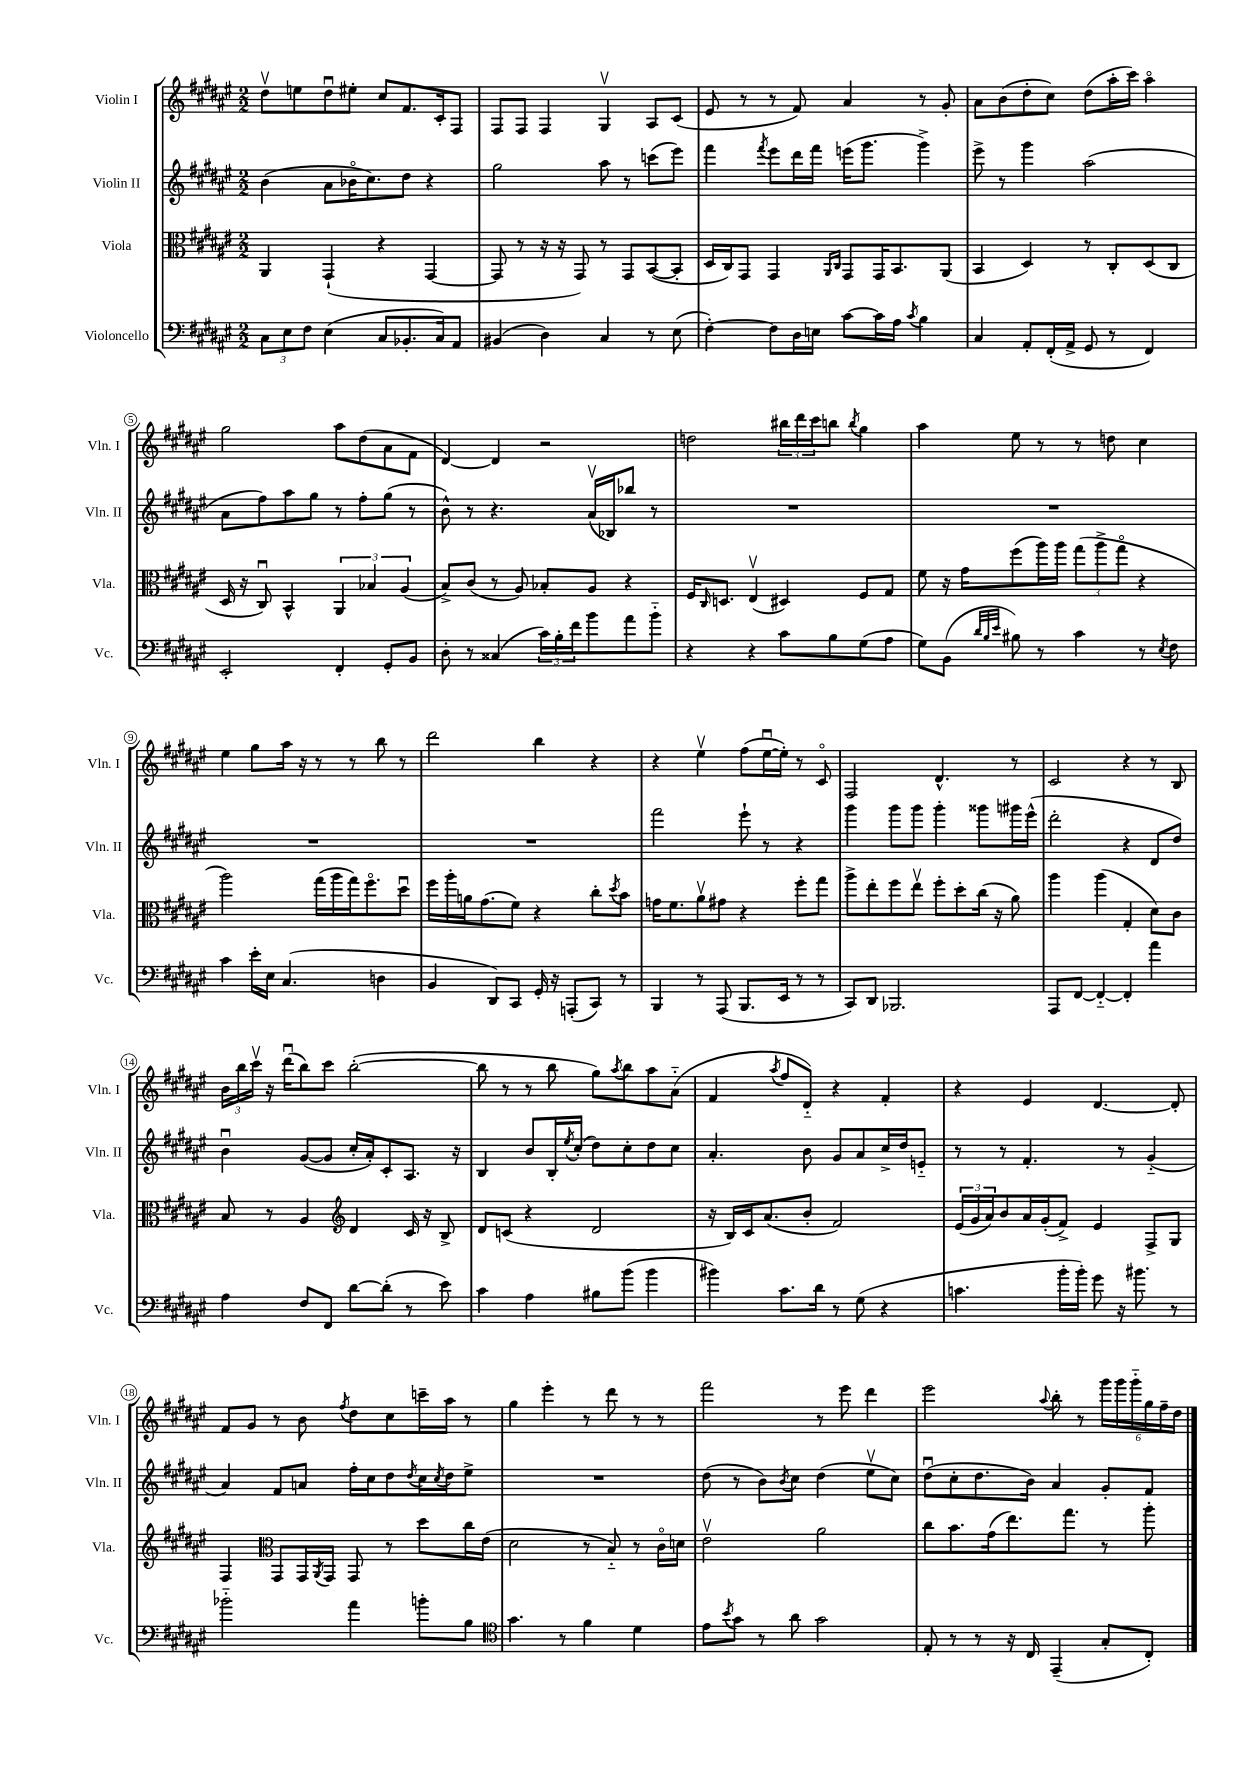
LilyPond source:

<<
\new StaffGroup <<
\new Staff = "s0" \with { instrumentName = "Violin I" shortInstrumentName = "Vln. I" } {
    \clef treble \key fis \major \numericTimeSignature \time 2/2
    dis''8\upbow e''8 dis''8\downbow eis''8-. cis''8 fis'8. cis'16-. fis8 |
    fis8 fis8 fis4 gis4\upbow ais8 cis'8( |
    eis'8 r8 r8 fis'8) ais'4 r8 gis'8-. |
    ais'8 b'8( dis''8-. cis''8) dis''8( ais''16-. cis'''16) ais''4\flageolet |
    gis''2 ais''8 dis''8( ais'8 fis'8 |
    dis'4~) dis'4 r2 |
    d''2 \tuplet 3/2 { bis''16 dis'''16 cis'''16 } b''8 \acciaccatura { b''8 } gis''4 |
    ais''4 eis''8 r8 r8 d''8 cis''4 |
    eis''4 gis''8 ais''16 r16 r8 r8 b''8 r8 |
    dis'''2 b''4 r4 |
    r4 eis''4\upbow fis''8( eis''16~\downbow eis''16-.) r8 cis'8\flageolet |
    fis2 dis'4.-^ r8 |
    cis'2 r4 r8 b8 |
    \tuplet 3/2 { b'16 b''16 cis'''16\upbow } r16 dis'''16\downbow( b''8) cis'''8 b''2~-.( |
    b''8 r8 r8 b''8 gis''8) \acciaccatura { ais''8 } b''8 ais''8 ais'8-_( |
    fis'4 \acciaccatura { ais''8 } fis''8 dis'8-_) r4 fis'4-. |
    r4 eis'4 dis'4.~ dis'8-. |
    fis'8 gis'8 r8 b'8 \acciaccatura { fis''8 } dis''8 cis''8 c'''16-- ais''16 r8 |
    gis''4 eis'''4-. r8 dis'''8 r8 r8 |
    fis'''2 r8 eis'''8 dis'''4 |
    eis'''2 \appoggiatura { ais''8 } b''8-. r8 \tuplet 6/4 { gis'''16 gis'''16 gis'''16-_ gis''16 fis''16-- dis''16 } \bar "|." |
}
\new Staff = "s1" \with { instrumentName = "Violin II" shortInstrumentName = "Vln. II" } {
    \clef treble \key fis \major \numericTimeSignature \time 2/2
    b'4( ais'8 bes'16\flageolet cis''8.) dis''8 r4 |
    gis''2 ais''8 r8 c'''8( eis'''8) |
    fis'''4 \acciaccatura { fis'''8 } eis'''8 dis'''16 fis'''16 e'''16( gis'''8. gis'''4->) |
    eis'''8-> r8 gis'''4 ais''2( |
    ais'8 fis''8) ais''8 gis''8 r8 fis''8-. gis''8( r8 |
    b'8-^) r8 r4. ais'16\upbow( bes16) bes''8 r8 |
    R1 |
    R1 |
    R1 |
    R1 |
    fis'''2 eis'''8-! r8 r4 |
    gis'''4 gis'''8 gis'''8 gis'''4-. gisis'''8 gis'''16 eis'''16-^( |
    dis'''2-. r4 dis'8 dis''8) |
    b'4\downbow gis'8~( gis'8 cis''16-. ais'16-.) cis'8-. ais8. r16 |
    b4 b'8 b16-. \acciaccatura { eis''8 } cis''16-.( dis''8) cis''8-. dis''8 cis''8 |
    ais'4.-. b'8 gis'8 ais'8 cis''16-> dis''16 e'8-_ |
    r8 r8 fis'4.-. r8 gis'4-_( |
    ais'4) fis'8 a'8 fis''16-. cis''16 dis''8 \acciaccatura { dis''8 } cis''16 \acciaccatura { cis''8 } dis''16 eis''8-> |
    R1 |
    dis''8( r8 b'8) \acciaccatura { b'8 } cis''8 dis''4( eis''8\upbow cis''8) |
    dis''8\downbow( cis''8-. dis''8. b'16) ais'4 gis'8-. fis'8 \bar "|." |
}
\new Staff = "s2" \with { instrumentName = "Viola" shortInstrumentName = "Vla." } {
    \clef alto \key fis \major \numericTimeSignature \time 2/2
    ais,4 gis,4-!( r4 gis,4~ |
    gis,8 r8 r16 r16 gis,8) r8 gis,8 b,8~( b,8-. |
    dis16 cis16) gis,8 gis,4 \grace { ais,16 cis16 } gis,8 gis,16 b,8. ais,8( |
    b,4 dis4) r8 cis8-. dis8( cis8 |
    dis16 r16 cis8\downbow) b,4-^ \tuplet 3/2 { ais,4 bes4 ais4( } |
    b8->) cis'8( r8 ais8) bes8-. ais8 r4 |
    fis16 \grace { cis16 } d8. eis4\upbow( dis4) fis8 gis8 |
    fis'8 r16 gis'16 fis''8( ais''16) ais''16 \tuplet 3/2 { gis''8( ais''8-> gis''8\flageolet } r4 |
    ais''2) gis''16( ais''16 gis''16) fis''8.\flageolet dis''8\downbow |
    fis''16 ais''16-. a'16 gis'8.( fis'8) r4 cis''8-. \acciaccatura { dis''8 } b'8 |
    g'16 fis'8. ais'8\upbow gis'8 r4 fis''8-. gis''8 |
    ais''8-> eis''8-. fis''8 eis''8\upbow fis''8-. dis''8-. cis''16( r16 ais'8) |
    ais''4 ais''4( gis4-. dis'8) cis'8 |
    b8 r8 ais4 \clef treble dis'4 cis'16 r16 b8-> |
    dis'8 c'8( r4 dis'2 |
    r16 b16) cis'16 ais'8.( b'8-. fis'2) |
    \tuplet 3/2 { eis'16( gis'16 ais'16) } b'8 ais'16 gis'16-.( fis'8->) eis'4 fis8-> gis8 |
    fis4 \clef alto gis,8 gis,16 \acciaccatura { ais,8 } gis,16 gis,8 r8 dis''8 cis''16 eis'16( |
    dis'2 r8 b8-_) r8 cis'16\flageolet d'16 |
    eis'2\upbow ais'2 |
    cis''8 b'8. gis'16( eis''8.) gis''8. r8 ais''8-. \bar "|." |
}
\new Staff = "s3" \with { instrumentName = "Violoncello" shortInstrumentName = "Vc." } {
    \clef bass \key fis \major \numericTimeSignature \time 2/2
    \tuplet 3/2 { cis8 eis8 fis8 } eis4( cis8 bes,8.-. cis16) ais,8 |
    bis,4( dis4) cis4 r8 eis8( |
    fis4~-.) fis8 dis16 e16 cis'8~ cis'16 ais16 \acciaccatura { cis'8 } b4 |
    cis4 ais,8-. fis,16-.( ais,16-> gis,8 r8 fis,4) |
    eis,2-. fis,4-. gis,8-. b,8 |
    dis8-. r8 cisis4( \tuplet 3/2 { cis'16) b16-. fis'16 } b'8 ais'8 b'8-_ |
    r4 r4 cis'8 b8 gis8( ais8 |
    gis8) b,8( \grace { dis'32 b32 eis'32 } bis8) r8 cis'4 r8 \acciaccatura { eis8 } fis8 |
    cis'4 eis'16-. eis16 cis4.( d4 |
    b,4 dis,8) cis,8 gis,16-. r16 a,,8-.( cis,8) r8 |
    b,,4 r8 ais,,8( b,,8. eis,16 r8 r8 |
    cis,8) dis,8 bes,,2. |
    ais,,8 fis,8~ fis,4~-_ fis,4-. ais'4 |
    ais4 fis8 fis,8 dis'8~ dis'8-.( r8 eis'8) |
    cis'4 ais4 bis8 b'8( b'4 |
    bis'4) cis'8. dis'16 r8 gis8( r4 |
    c'4. b'16-. b'16-.) gis'8 r16 bis'8. r8 |
    bes'2-_ ais'4 b'8-. b8 |
    \clef tenor gis'4. r8 fis'4 dis'4 |
    eis'8 \acciaccatura { b'8 } gis'8 r8 ais'8 gis'2 |
    eis8-. r8 r8 r16 cis16 eis,4--( gis8-. cis8-.) \bar "|." |
}
>>
>>
\layout { \context { \Score \override BarNumber.stencil = #(make-stencil-circler 0.1 0.3 ly:text-interface::print) } }
